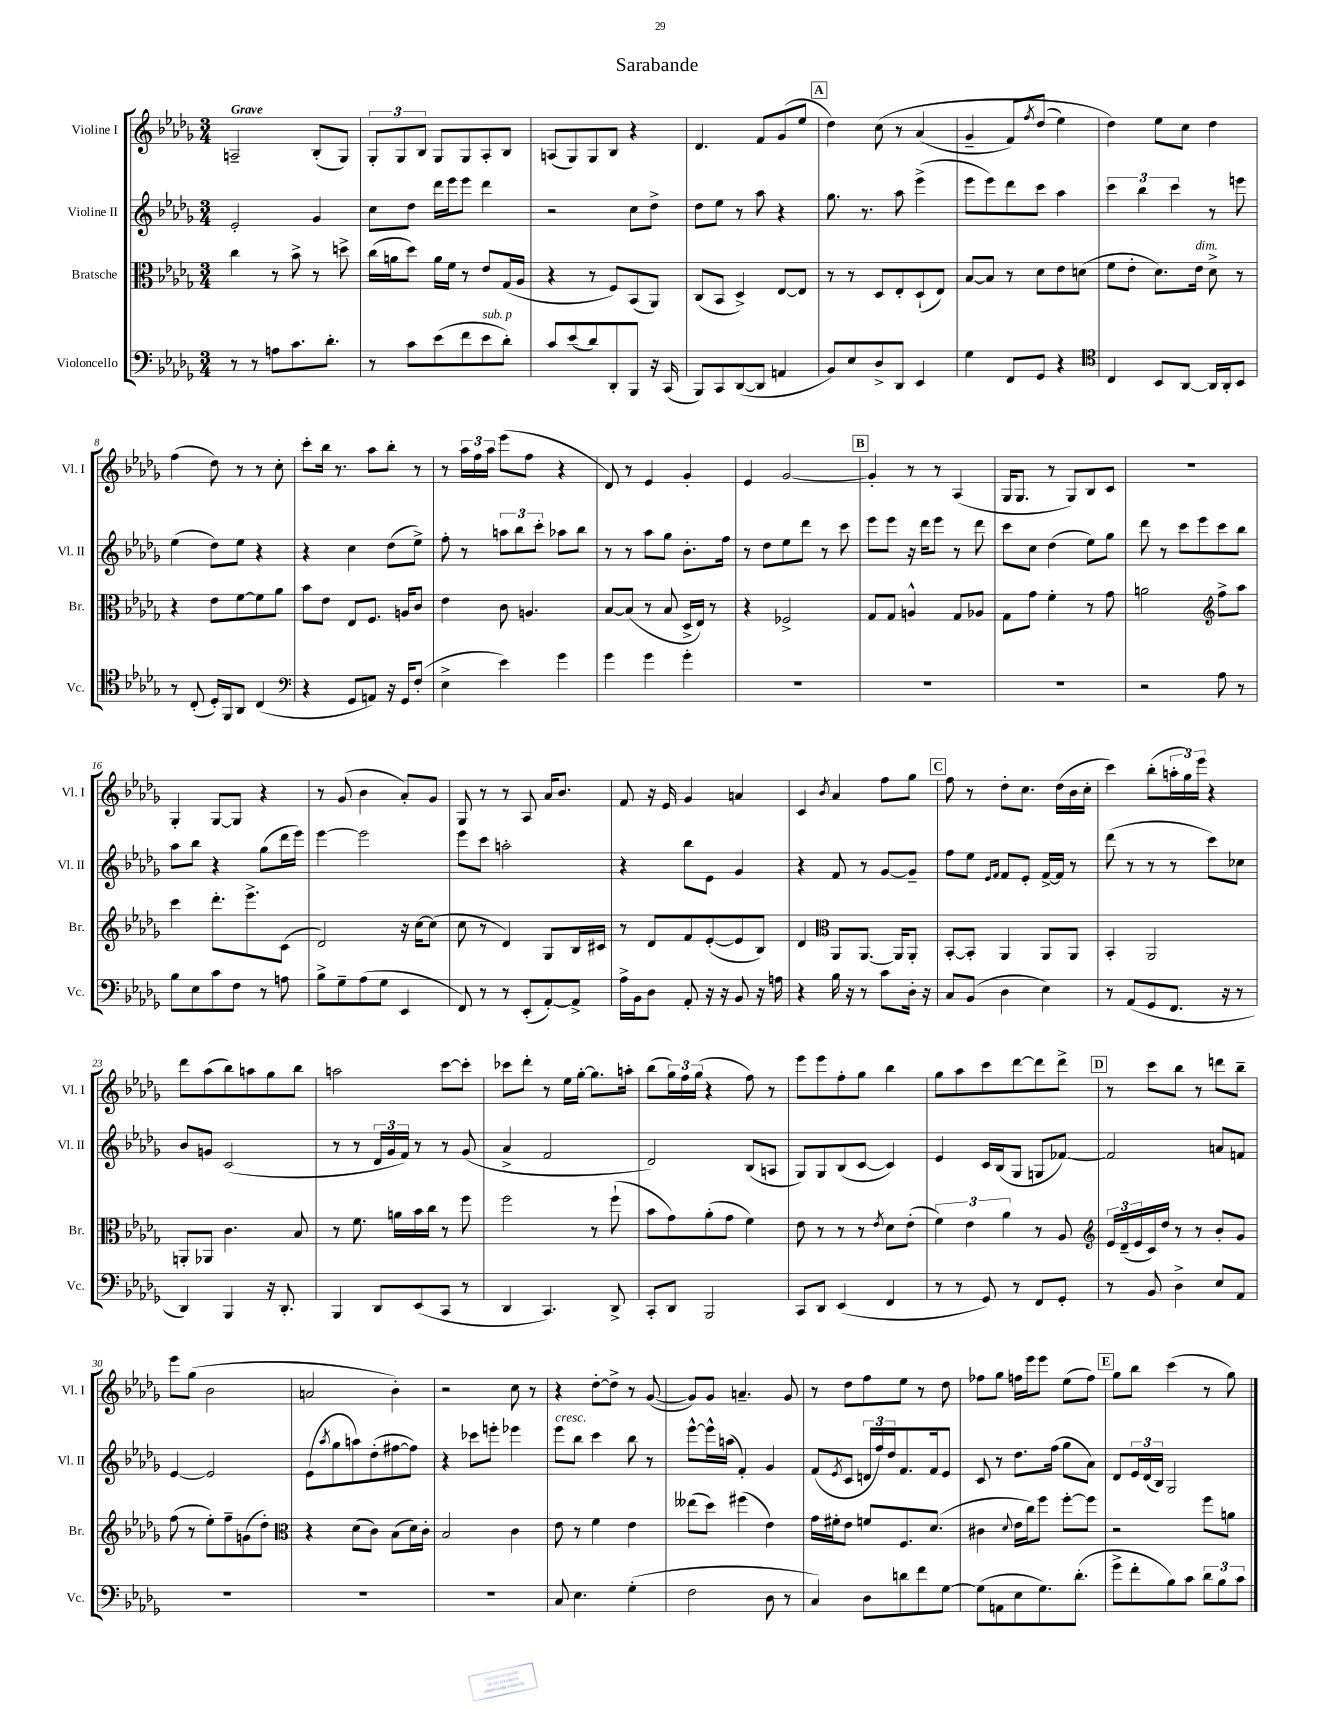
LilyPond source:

\header { title = "Sarabande" }
<<
\new StaffGroup <<
\new Staff = "s0" \with { instrumentName = "Violine I" shortInstrumentName = "Vl. I" } {
    \clef treble \key des \major \numericTimeSignature \time 3/4 \tempo "Grave"
    a2-- bes8-.( ges8) |
    \tuplet 3/2 { ges8-. ges8 bes8 } ges8 ges8 aes8-. bes8 |
    a8( ges8) ges8 bes8 r4 |
    des'4. f'8 ges'8( ees''8 |
    \mark \markup { \box "A" } des''4) c''8\( r8 aes'4( |
    ges'4-- f'8) \acciaccatura { f''8 } des''8( ees''4) |
    des''4\) ees''8 c''8 des''4 |
    f''4( des''8) r8 r8 c''8-. |
    c'''8-. bes''16 r8. aes''8 bes''8-. r8 |
    r8 \tuplet 3/2 { aes''16 f''16 aes''16 } ees'''8( f''8 r4 |
    des'8) r8 ees'4 ges'4-. |
    ees'4 ges'2~ |
    \mark \markup { \box "B" } ges'4-. r8 r8 aes4( |
    ges16 ges8. r8 ges8) bes8 c'8 |
    R2. |
    ges4-. ges8~ ges8 r4 |
    r8 ges'8( bes'4 aes'8-.) ges'8 |
    ges8 r8 r8 aes8 aes'16 bes'8. |
    f'8 r16 ees'16 ges'4 a'4 |
    c'4 \acciaccatura { bes'8 } aes'4 f''8 ges''8 |
    \mark \markup { \box "C" } f''8 r8 des''8-. c''8. des''16( bes'16 c''16-. |
    c'''4) bes''8-.( \tuplet 3/2 { a''16-. ges''16) ees'''16 } r4 |
    des'''8 aes''8( bes''8) a''8 ges''8 bes''8 |
    a''2 c'''8~ c'''8-. |
    ces'''8 des'''8-. r8 ees''16 ges''16~-. ges''8. a''16-. |
    bes''8( \tuplet 3/2 { ges''16) f''16 ges''16( } r4 f''8) r8 |
    ees'''8 ees'''8 f''8-. ges''8 bes''4 |
    ges''8 aes''8 c'''8 des'''8~ des'''8 des'''8-> |
    \mark \markup { \box "D" } r8 c'''8 bes''8 r8 d'''8 bes''8-- |
    ees'''8 ges''8( bes'2 |
    a'2 bes'4-.) |
    r2 c''8 r8 |
    r4 des''8~-. des''8-> r8 ges'8~( |
    ges'8) ges'8 a'4.-- ges'8 |
    r8 des''8 f''8 ees''8 r8 des''8 |
    fes''8 ges''8 f''16 ees'''16 ees'''8 ees''8( f''8) |
    \mark \markup { \box "E" } ges''8 bes''8 c'''4( r8 ges''8) \bar "|." |
}
\new Staff = "s1" \with { instrumentName = "Violine II" shortInstrumentName = "Vl. II" } {
    \clef treble \key des \major \numericTimeSignature \time 3/4
    ees'2-. ges'4 |
    c''8 des''8 des'''16 ees'''16 ees'''8 des'''4 |
    r2 c''8 des''8-> |
    des''8 ees''8 r8 aes''8 r4 |
    \mark \markup { \box "A" } ges''8. r8. aes''8 ees'''4->( |
    ees'''8 ees'''8) des'''8 c'''8 aes''4 |
    \tuplet 3/2 { c'''4 bes''4 c'''4 } r8 e'''8 |
    ees''4( des''8) ees''8 r4 |
    r4 c''4 des''8( ees''8->) |
    f''8-. r8 \tuplet 3/2 { a''8 bes''8 c'''8-. } aes''8 bes''8 |
    r8 r8 aes''8 ges''8 bes'8.-. f''16 |
    r8 des''8 ees''8 des'''8 r8 c'''8 |
    \mark \markup { \box "B" } ees'''8 ees'''8 r16 des'''16 ees'''8 r8 des'''8 |
    c'''8 c''8 des''4( ees''8) ges''8 |
    des'''8 r8 c'''8 ees'''8 c'''8 bes''8 |
    aes''8 bes''8 r4 ges''8( des'''16 ees'''16) |
    ees'''4~ ees'''2 |
    ees'''8 c'''8 a''2-. |
    r4 bes''8 ees'8 ges'4 |
    r4 f'8 r8 ges'8~ ges'8-- |
    \mark \markup { \box "C" } f''8 ees''8 \grace { ees'16 f'16 } f'8 ees'8-. f'16~-> f'16 r8 |
    des'''8( r8 r8 r8 c'''8) ces''8 |
    bes'8 g'8 c'2( |
    r8 r8 \tuplet 3/2 { des'16 ges'16 f'16) } r8 r8 ges'8( |
    aes'4-> f'2 |
    des'2) bes8( a8 |
    ges8) ges8 bes8( c'8~ c'4) |
    ees'4 c'16 bes16( ges8 g8 fes'8~) |
    \mark \markup { \box "D" } fes'2 a'8 f'8 |
    ees'4~ ees'2 |
    ees'8( \acciaccatura { aes''8 } ges''8 a''8) des''8-.( fis''8~ fis''8) |
    r4 ces'''8 e'''8-. ees'''4 |
    ees'''8^\markup { \italic "cresc." } bes''8 c'''4 bes''8 r8 |
    ees'''8~-^ ees'''16-^ a''16( f'4-.) ges'4 |
    f'8( \acciaccatura { ees'8 } c'8 \tuplet 3/2 { d'16 f''16) des''16 } f'8. f'16 ees'8 |
    c'8 r8 des''8. f''16( ges''8 aes'8) |
    \mark \markup { \box "E" } des'8 \tuplet 3/2 { ees'16 des'16( bes16) } ges2 \bar "|." |
}
\new Staff = "s2" \with { instrumentName = "Bratsche" shortInstrumentName = "Br." } {
    \clef alto \key des \major \numericTimeSignature \time 3/4
    c''4 r8 bes'8-> r8 d''8-> |
    c''16( a'16 des''8) a'16 f'16 r8 ees'8 ges16( aes16 |
    r4 r8 f8) bes,8( aes,8) |
    c8( bes,8 des4->) ees8~ ees8 |
    \mark \markup { \box "A" } r8 r8 des8 ees8-. des8-!( ees8) |
    bes8~ bes8 r8 des'8 ees'8 d'8( |
    f'8 ees'8-. des'8.) ees'16^\markup { \italic "dim." } des'8-> r8 |
    r4 ees'8 f'8~ f'8 aes'8 |
    bes'8 ees'8 ees8 f8. a16 c'8 |
    ees'4 c'8 a4. |
    bes8~ bes8( r8 bes8 des16-> ees16) r8 |
    r4 fes2-> |
    \mark \markup { \box "B" } ges8 ges8 a4-^ ges8 aes8 |
    ges8 ges'8 f'4-. r8 ges'8 |
    a'2 \clef treble f''8-> aes''8 |
    c'''4 des'''8.-. ees'''8.-> c'8( |
    des'2) r16 c''16~ c''8( |
    c''8 r8 des'4) ges8 bes16 cis'16 |
    r8 des'8 f'8 ees'8~-.( ees'8 bes8) |
    des'4 \clef alto aes,8 aes,8.~ aes,16 aes,8-. |
    \mark \markup { \box "C" } bes,8~-. bes,8-. aes,4 aes,8 aes,8 |
    bes,4-. aes,2 |
    a,8-. aes,8 c'4. bes8 |
    r8 f'8. a'16 bes'16 c''16 r8 f''8 |
    f''2 r8 f''8-!( |
    bes'8 ges'8) aes'8-.( ges'8 f'4) |
    ees'8 r8 r8 r8 \acciaccatura { ees'8 } des'8 ees'8-.( |
    \tuplet 3/2 { f'4) ees'4 aes'4 } r8 aes8 |
    \mark \markup { \box "D" } \clef treble \tuplet 3/2 { ees'16 des'16--( ees'16 } c'16) des''16 r8 r8 bes'8-. ges'8 |
    f''8( r8 ees''8-.) f''8-- g'8( des''8-.) |
    \clef alto r4 des'8( c'8) bes8( des'16) c'16-. |
    bes2 c'4 |
    ees'8 r8 f'4 ees'4 |
    eeses''8( des''8) fis''4( ees'4) |
    ges'16 fis'16-. ees'8 f'8 f8. des'8.( |
    cis'4 \appoggiatura { des'8 } ees'16 c''16) f''8 f''8~-. f''8 |
    \mark \markup { \box "E" } r2 f''8 a'8 \bar "|." |
}
\new Staff = "s3" \with { instrumentName = "Violoncello" shortInstrumentName = "Vc." } {
    \clef bass \key des \major \numericTimeSignature \time 3/4
    r8 r8 a8 c'8. des'8.-. |
    r8 c'8 ees'8( f'8 ees'8^\markup { \italic "sub. p" } des'8-.) |
    c'8 ees'8( des'8) des,8-. bes,,8 r16 c,16( |
    bes,,8) c,8 des,8~( des,8 a,4 |
    \mark \markup { \box "A" } bes,8) ees8 des8-> des,8 ees,4 |
    ges4 f,8 ges,8 r4 |
    \clef tenor c4 bes,8 aes,8~ aes,16 aes,16-. bes,8 |
    r8 c8-.( des16-.) f,16 aes,8 c4( |
    \clef bass r4 ges,8 a,8) r16 ges,16 f8-.( |
    ees4-> ees'4) ges'4 |
    ges'4 ges'4 ges'4-. |
    R2. |
    \mark \markup { \box "B" } R2. |
    R2. |
    r2 aes8 r8 |
    bes8 ees8 c'8 f8 r8 a8 |
    bes8-> ges8-- aes8( ges8 ees,4 |
    f,8) r8 r8 ees,8-.( aes,8~-.) aes,8-> |
    aes16-> bes,16 des8 aes,8-. r16 r16 bes,8 r16 a16 |
    r4 bes16 r16 r8 c'8 des16-. r16 |
    \mark \markup { \box "C" } c8 bes,8( des4 ees4) |
    r8 aes,8( ges,8 f,8. r16 r8 |
    des,4) bes,,4 r16 des,8.-. |
    bes,,4 des,8 ees,8( c,8 r8 |
    des,4 c,4.) des,8-> |
    c,8-. des,8 bes,,2 |
    c,8 des,8 ees,4( f,4 |
    r8 r8 ges,8) r8 f,8 ges,8-. |
    \mark \markup { \box "D" } r8 bes,8 des4-> ees8 aes,8 |
    R2. |
    R2. |
    R2. |
    c8 ees4. ges4-.( |
    f2 des8 r8 |
    c4) des8 d'8 f'8 ges8~ |
    ges8( a,8 ees8 ges8.) des'8.-.( |
    \mark \markup { \box "E" } ges'8-> f'8-. bes8) c'8 \tuplet 3/2 { des'8 bes8 c'8 } \bar "|." |
}
>>
>>
